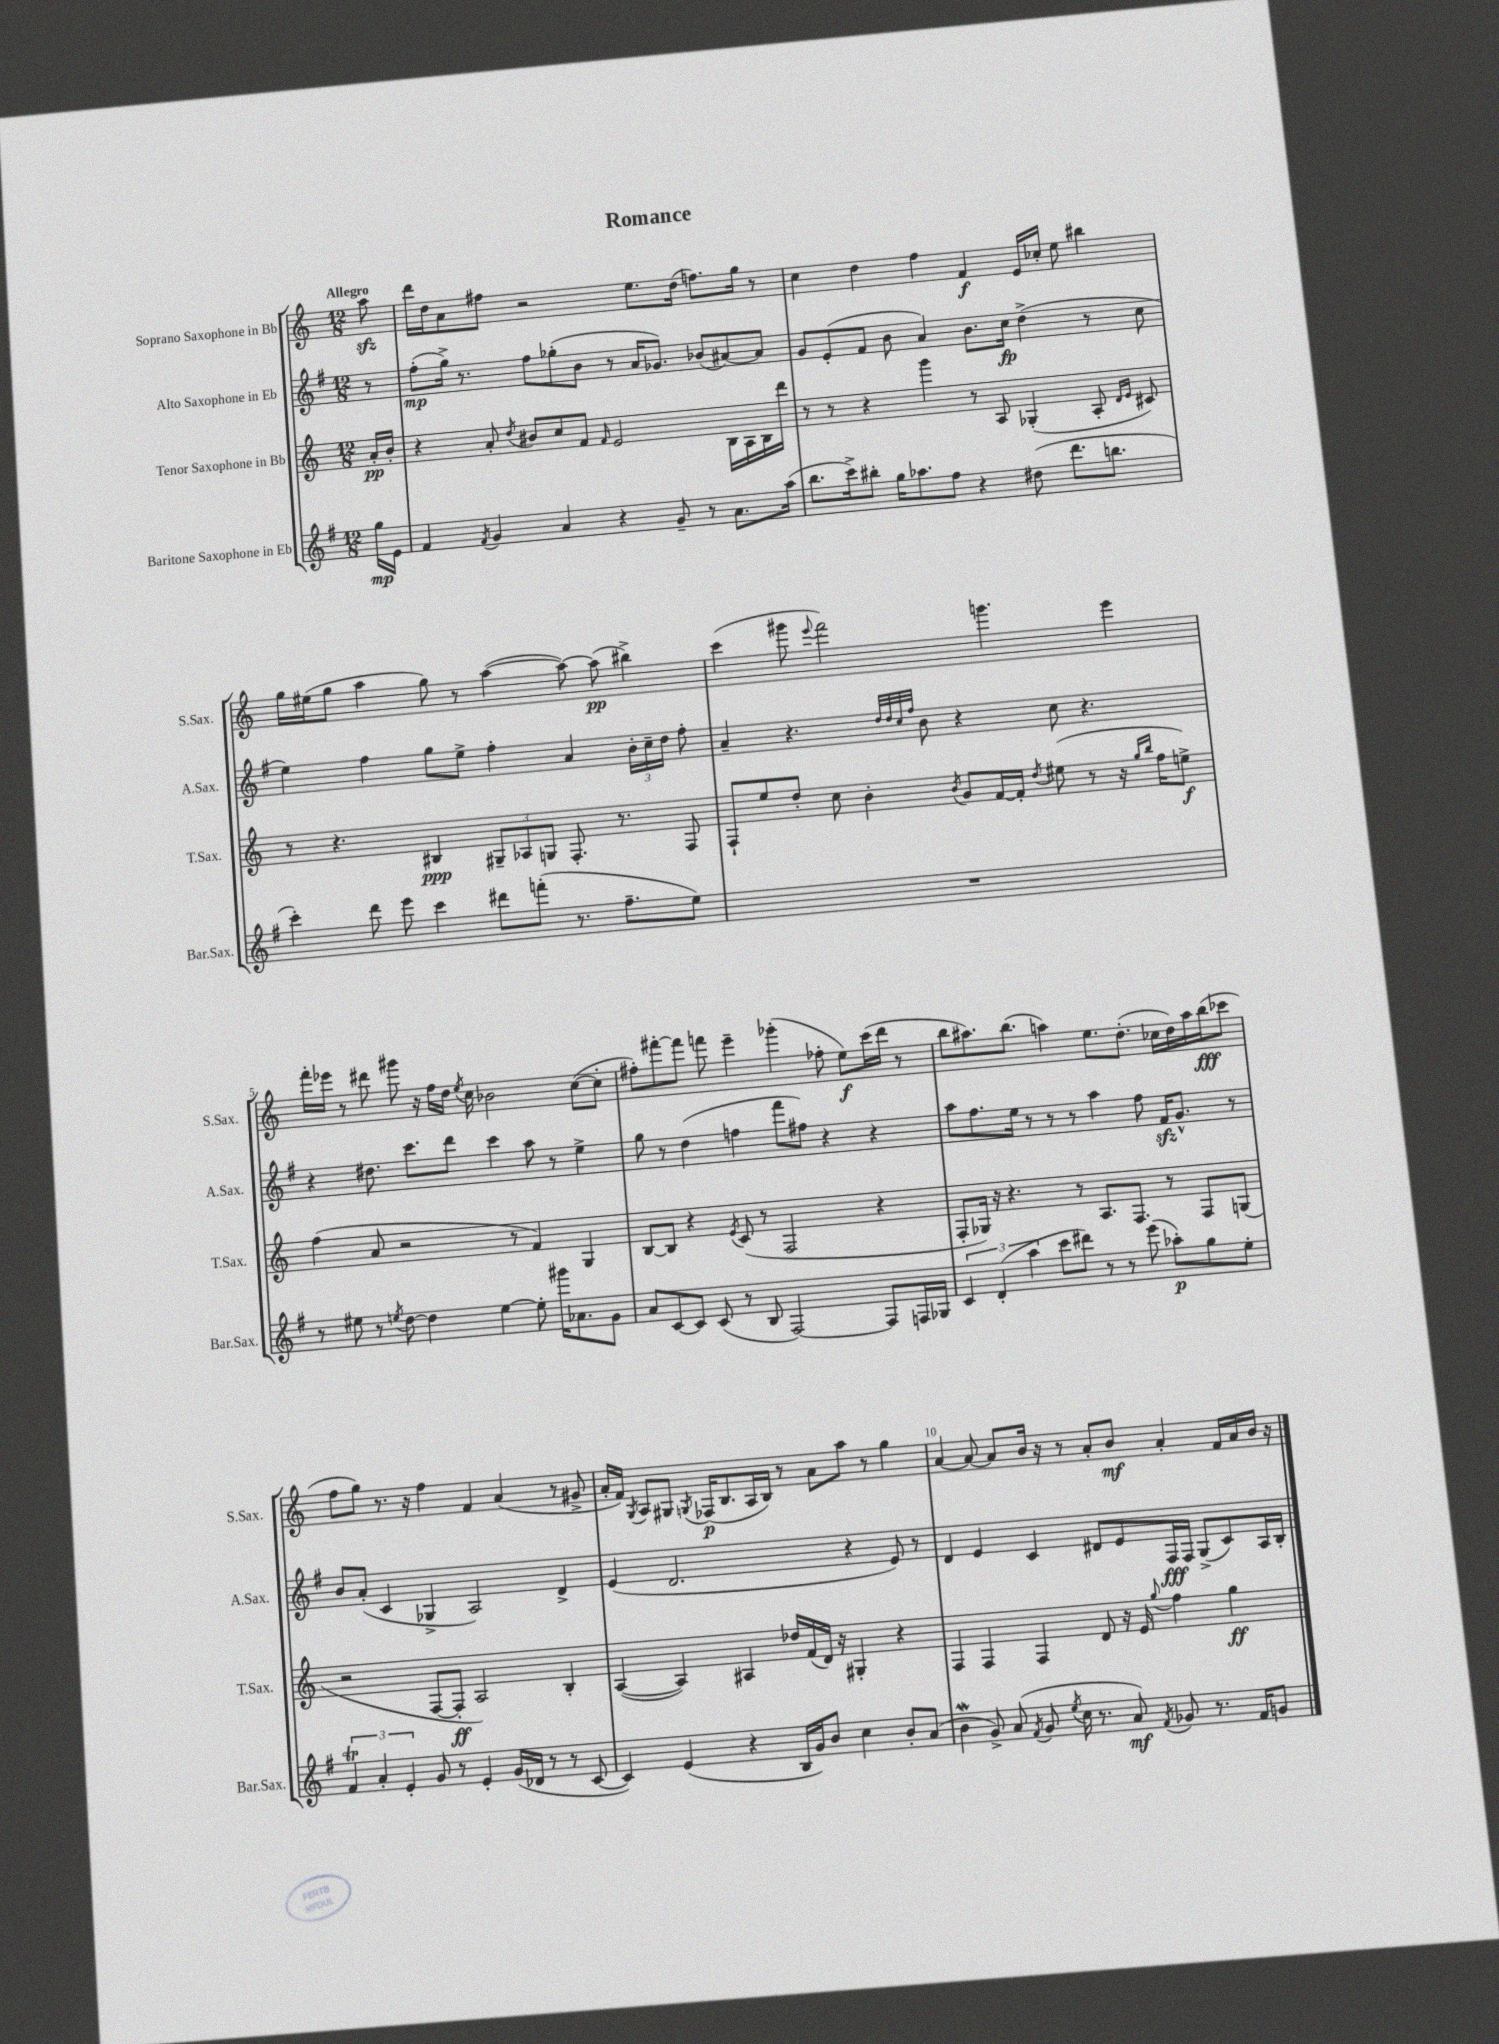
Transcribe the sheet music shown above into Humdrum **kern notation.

**kern	**dynam	**kern	**dynam	**kern	**dynam	**kern	**dynam
*part4	*part4	*part3	*part3	*part2	*part2	*part1	*part1
*staff4	*staff4	*staff3	*staff3	*staff2	*staff2	*staff1	*staff1
*I"Baritone Saxophone in Eb	*	*I"Tenor Saxophone in Bb	*	*I"Alto Saxophone in Eb	*	*I"Soprano Saxophone in Bb	*
*I'Bar.Sax.	*	*I'T.Sax.	*	*I'A.Sax.	*	*I'S.Sax.	*
*clefG2	*	*clefG2	*	*clefG2	*	*clefG2	*
*k[f#]	*	*k[]	*	*k[f#]	*	*k[]	*
*M12/8	*	*M12/8	*	*M12/8	*	*M12/8	*
=	=	=	=	=	=	=	=
!	!	!	!	!	!	!LO:TX:a:B:t=Allegro	!
16gg\LL	mp	16a'/LL	pp	8r	.	8aazz\	.
16e\JJ	.	16b'/JJ	.	.	.	.	.
=1	=1	=1	=1	=1	=1	=1	=1
4f#/	.	4r	.	(8ff#'\L	mp	16ddd\LL	.
.	.	.	.	.	.	16dd\J	.
.	.	.	.	16gg^\Jk)	.	8a\	.
.	.	.	.	8.r	.	.	.
8qf#/	.	.	.	.	.	.	.
4g/	.	8a'/	.	.	.	8ff#X\J	.
.	.	8qdd/	.	.	.	.	.
.	.	8b#X/L	.	8ff#\L	.	2r	.
4a/	.	8cc/	.	(8gg-X'\	.	.	.
.	.	8f/J	.	8b\J	.	.	.
.	.	16qqf/	.	.	.	.	.
4r	.	2e/	.	8r	.	.	.
.	.	.	.	16a/KL	.	8.ee\L	.
.	.	.	.	8.g-X/J)	.	.	.
8g~/	.	.	.	.	.	.	.
.	.	.	.	.	.	(16dd\Jk	.
8r	.	.	.	(8b-X/L	.	8.ffn\L)	.
8.a\L	.	16B\LL	.	[8a#X/)	.	.	.
.	.	16A\	.	.	.	16gg\Jk	.
.	.	16B\	.	8a#/J]	.	8r	.
(16aa\Jk	.	16ddd\JJ	.	.	.	.	.
=2	=2	=2	=2	=2	=2	=2	=2
8.bb\L	.	8r	.	8g/L	.	4cc\	.
.	.	8r	.	(8e'/	.	.	.
16ccc^\k)	.	.	.	.	.	.	.
8bb#X'\J	.	4r	.	8f#/J	.	4dd\	.
16gg\KL	.	.	.	8b\	.	.	.
8.aa-X\	.	.	.	.	.	.	.
.	.	4ggg\	.	4a/)	.	4ff\	.
8ff#\J	.	.	.	.	.	.	.
4r	.	8r	.	8.b\L	.	4f/	f
.	.	8A/	.	.	.	.	.
.	.	.	.	16cc\Jk	fp	.	.
(8dd#X\	.	(4G-X'/	.	(4dd^\	.	16e/LL	.
.	.	.	.	.	.	16cc-X'/JJ	.
8.ddd\L	.	.	.	.	.	8ee\	.
.	.	8A'/	.	8r	.	4bb#X\	.
8.bbn\J	.	.	.	.	.	.	.
.	.	16qqd/LL	.	.	.	.	.
.	.	16qqe/JJ	.	.	.	.	.
.	.	8c#X/)	.	8cc\	.	.	.
!!LO:LB:g=z
=3	=3	=3	=3	=3	=3	=3	=3
4ccc'\)	.	8r	.	4ee\)	.	16gg\LL	.
.	.	.	.	.	.	(16ee#X\J	.
.	.	4.r	.	.	.	8gg\J	.
8ddd\	.	.	.	4ff#\	.	4aa\	.
8eee\	.	.	.	.	.	.	.
4ccc\	.	4B#X/	ppp	8gg\L	.	8gg\)	.
.	.	.	.	8ee^\J	.	8r	.
8ddd#X\L	.	12G#X~/L	.	4ff#'\	.	([4aa\	.
.	.	12A-X/	.	.	.	.	.
(8fffn'\J	.	.	.	.	.	.	.
.	.	12Gn/J	.	.	.	.	.
8.r	.	8.F'/	.	4a/	.	8aa\_)	.
.	.	.	.	.	.	(8aa\]	pp
8.ff#~\L	.	8.r	.	.	.	.	.
.	.	.	.	24b'\LL	.	4bb#X^\)	.
.	.	.	.	24cc~\	.	.	.
.	.	.	.	24dd\JJ	.	.	.
8ee\J)	.	8F/	.	8ff#'\	.	.	.
=4	=4	=4	=4	=4	=4	=4	=4
1.r	.	8F`/L	.	4a~/	.	(4ccc\	.
.	.	8ee/	.	.	.	.	.
.	.	8dd'/J	.	4.r	.	8ggg#X\	.
.	.	.	.	.	.	8qqeee/	.
.	.	8cc\	.	.	.	2fff\)	.
.	.	4b'\	.	.	.	.	.
.	.	.	.	32qqdd/LLL	.	.	.
.	.	.	.	32qqdd/	.	.	.
.	.	.	.	32qqcc/	.	.	.
.	.	.	.	32qqff#/JJJ	.	.	.
.	.	.	.	8b\	.	.	.
.	.	8qb/	.	.	.	.	.
.	.	8g/L	.	4r	.	.	.
.	.	[16f/L	.	.	.	4.gggn\	.
.	.	16f'/JJ]	.	.	.	.	.
.	.	8qdd/	.	.	.	.	.
.	.	(8ee#X\	.	8cc\	.	.	.
.	.	8r	.	4.r	.	.	.
.	.	16r	.	.	.	4eee\	.
.	.	16qqgg/LL	.	.	.	.	.
.	.	16qqbb/JJ	.	.	.	.	.
.	.	16ff\KL	.	.	.	.	.
.	.	8een^\J)	f	.	.	.	.
!!LO:LB:g=z
=5	=5	=5	=5	=5	=5	=5	=5
8r	.	(4ff\	.	4r	.	16fff'\LL	.
.	.	.	.	.	.	16eee-X\JJ	.
8ee#X\	.	.	.	.	.	8r	.
8r	.	8a/	.	8.dd#X\	.	8ddd#X\	.
8qeen/	.	.	.	.	.	.	.
[8dd\	.	2r	.	.	.	8ggg#X\	.
.	.	.	.	8.ccc\L	.	.	.
4dd\]	.	.	.	.	.	16r	.
.	.	.	.	.	.	16ff\LL	.
.	.	.	.	8ddd\J	.	16dd\JJ	.
.	.	.	.	.	.	8qee/	.
.	.	.	.	.	.	16cc\	.
[4ee\	.	.	.	4ccc\	.	2b-X\	.
.	.	8r	.	.	.	.	.
8ee'\]	.	4f/)	.	8aa\	.	.	.
16ggg#X\KL	.	.	.	8r	.	.	.
8.a-X\	.	.	.	.	.	.	.
.	.	4G/	.	4ee^\	.	([8cc\L	.
8g\J	.	.	.	.	.	8cc'\J]	.
=6	=6	=6	=6	=6	=6	=6	=6
8a/L	.	[8B/L	.	8gg\	.	8ff#X'\L)	.
[8c/	.	8B/J]	.	8r	.	[8fff#X'\	.
8c/J]	.	4r	.	(4dd\	.	8fff#\J]	.
(8c/	.	.	.	.	.	8fffn\	.
.	.	8qe/	.	.	.	.	.
8r	.	(8c/	.	4ffn\	.	4eee~\	.
8B/	.	8r	.	.	.	.	.
[2F#/)	.	2F/	.	8fff#\L	.	(4ggg-X'\	.
.	.	.	.	8ff#X\J)	.	.	.
.	.	.	.	4r	.	8ff-X'\	.
.	.	.	.	.	.	8ee\L)	f
8F#/L]	.	4r	.	4r	.	(16ccc\L	.
.	.	.	.	.	.	16ddd\JJ	.
16Fn/L	.	.	.	.	.	8r	.
16G-X/JJ	.	.	.	.	.	.	.
=7	=7	=7	=7	=7	=7	=7	=7
6c/	.	8F'/L	.	8aa\L	.	8bb\L	.
.	.	16G-X/Jk)	.	8.ff#\	.	8.aa#X\)	.
(6d'/	.	.	.	.	.	.	.
.	.	16r	.	.	.	.	.
.	.	4.r	.	.	.	.	.
.	.	.	.	16ee\Jk	.	(8.bb\J	.
6aa\	.	.	.	.	.	.	.
.	.	.	.	8r	.	.	.
8ccc\L	.	.	.	8r	.	4aan\)	.
8ddd#X\J)	.	8r	.	8r	.	.	.
8r	.	8.A/L	.	4aa\	.	8.ee\L	.
8r	.	.	.	.	.	.	.
.	.	8.F/J	.	.	.	(8.dd'\J	.
(8eee\	.	.	.	8ff#\	.	.	.
8aa-X'\L)	p	8r	.	16f#zz/KL	.	16cc-X\LL	.
.	.	.	.	8.g^^/J	.	16dd\)	.
8gg\	.	8F/L	.	.	.	16aa\	.
.	.	.	.	.	.	(16bb\J	fff
8ee'\J	.	(8Gn/J	.	8r	.	8ccc-X\J	.
!!LO:LB:g=z
=8	=8	=8	=8	=8	=8	=8	=8
6f#t/	.	2r	.	8b/L	.	8ff\L	.
.	.	.	.	(8a'/J	.	8gg\J)	.
6a'/	.	.	.	.	.	.	.
.	.	.	.	4c/	.	8.r	.
6e'/	.	.	.	.	.	.	.
.	.	.	.	.	.	16r	.
8g/	.	[8F/L	.	4G-X^/	.	4ff\	.
8r	.	8F'/J]	ff	.	.	.	.
4e'/	.	2A/)	.	2A/)	.	4f/	.
(16g/LL	.	.	.	.	.	(4a/	.
16d-X/JJ	.	.	.	.	.	.	.
8r	.	.	.	.	.	.	.
8r	.	4B'/	.	4d^/	.	8r	.
[8c/	.	.	.	.	.	8g#X^/	.
=9	=9	=9	=9	=9	=9	=9	=9
4c/])	.	([4A/	.	(4e/	.	16a'/LL	.
.	.	.	.	.	.	16f/JJ)	.
.	.	.	.	.	.	8qG/	.
.	.	.	.	.	.	8A/L	.
(4e/	.	4A/])	.	2.d/	.	8G#X/J	.
.	.	.	.	.	.	8qGn/	.
.	.	.	.	.	.	(16F-X/KL	p
.	.	.	.	.	.	8.B/	.
4r	.	4A#X/	.	.	.	.	.
.	.	.	.	.	.	16A/L	.
.	.	.	.	.	.	16B/JJ)	.
16B/LL	.	16dd-X/LL	.	.	.	8r	.
16g/J)	.	(16f/	.	.	.	.	.
8b/J	.	16d/JJ)	.	.	.	8a\L	.
.	.	16r	.	.	.	.	.
4cc\	.	4G#X'/	.	4r	.	8aa\J	.
.	.	.	.	.	.	8r	.
8b'/L	.	4r	.	8e/)	.	4gg\	.
(8a/J	.	.	.	8r	.	.	.
=10	=10	=10	=10	=10	=10	=10	=10
4bW\	.	4F/	.	4d/	.	[4a/	.
8g^/)	.	4F/	.	4e/	.	8a/_	.
(8a/	.	.	.	.	.	8a/L]	.
8qf#/	.	.	.	.	.	.	.
8g/	.	4F/	.	4c/	.	16b/Jk	.
.	.	.	.	.	.	16r	.
8qee/	.	.	.	.	.	.	.
16cc\	.	.	.	.	.	8r	.
8.r	.	.	.	.	.	.	.
.	.	8d/	.	8d#X/L	.	8a'/L	.
8a/)	mf	16r	.	8e/	.	8b/J	mf
.	.	16e/	.	.	.	.	.
8qf#/	.	8qqgg/	.	.	.	.	.
8g-X/	.	4ff\	.	16F#/L	fff	4a'/	.
.	.	.	.	16F#/JJ	.	.	.
8.r	.	.	.	(8G^/L	.	.	.
.	.	4gg\	ff	8c/)	.	16f/LL	.
16f#/KL	.	.	.	.	.	16a/	.
8gn/J	.	.	.	16A/L	.	16b/JJ	.
.	.	.	.	16B'/JJ	.	16r	.
==	==	==	==	==	==	==	==
*-	*-	*-	*-	*-	*-	*-	*-
